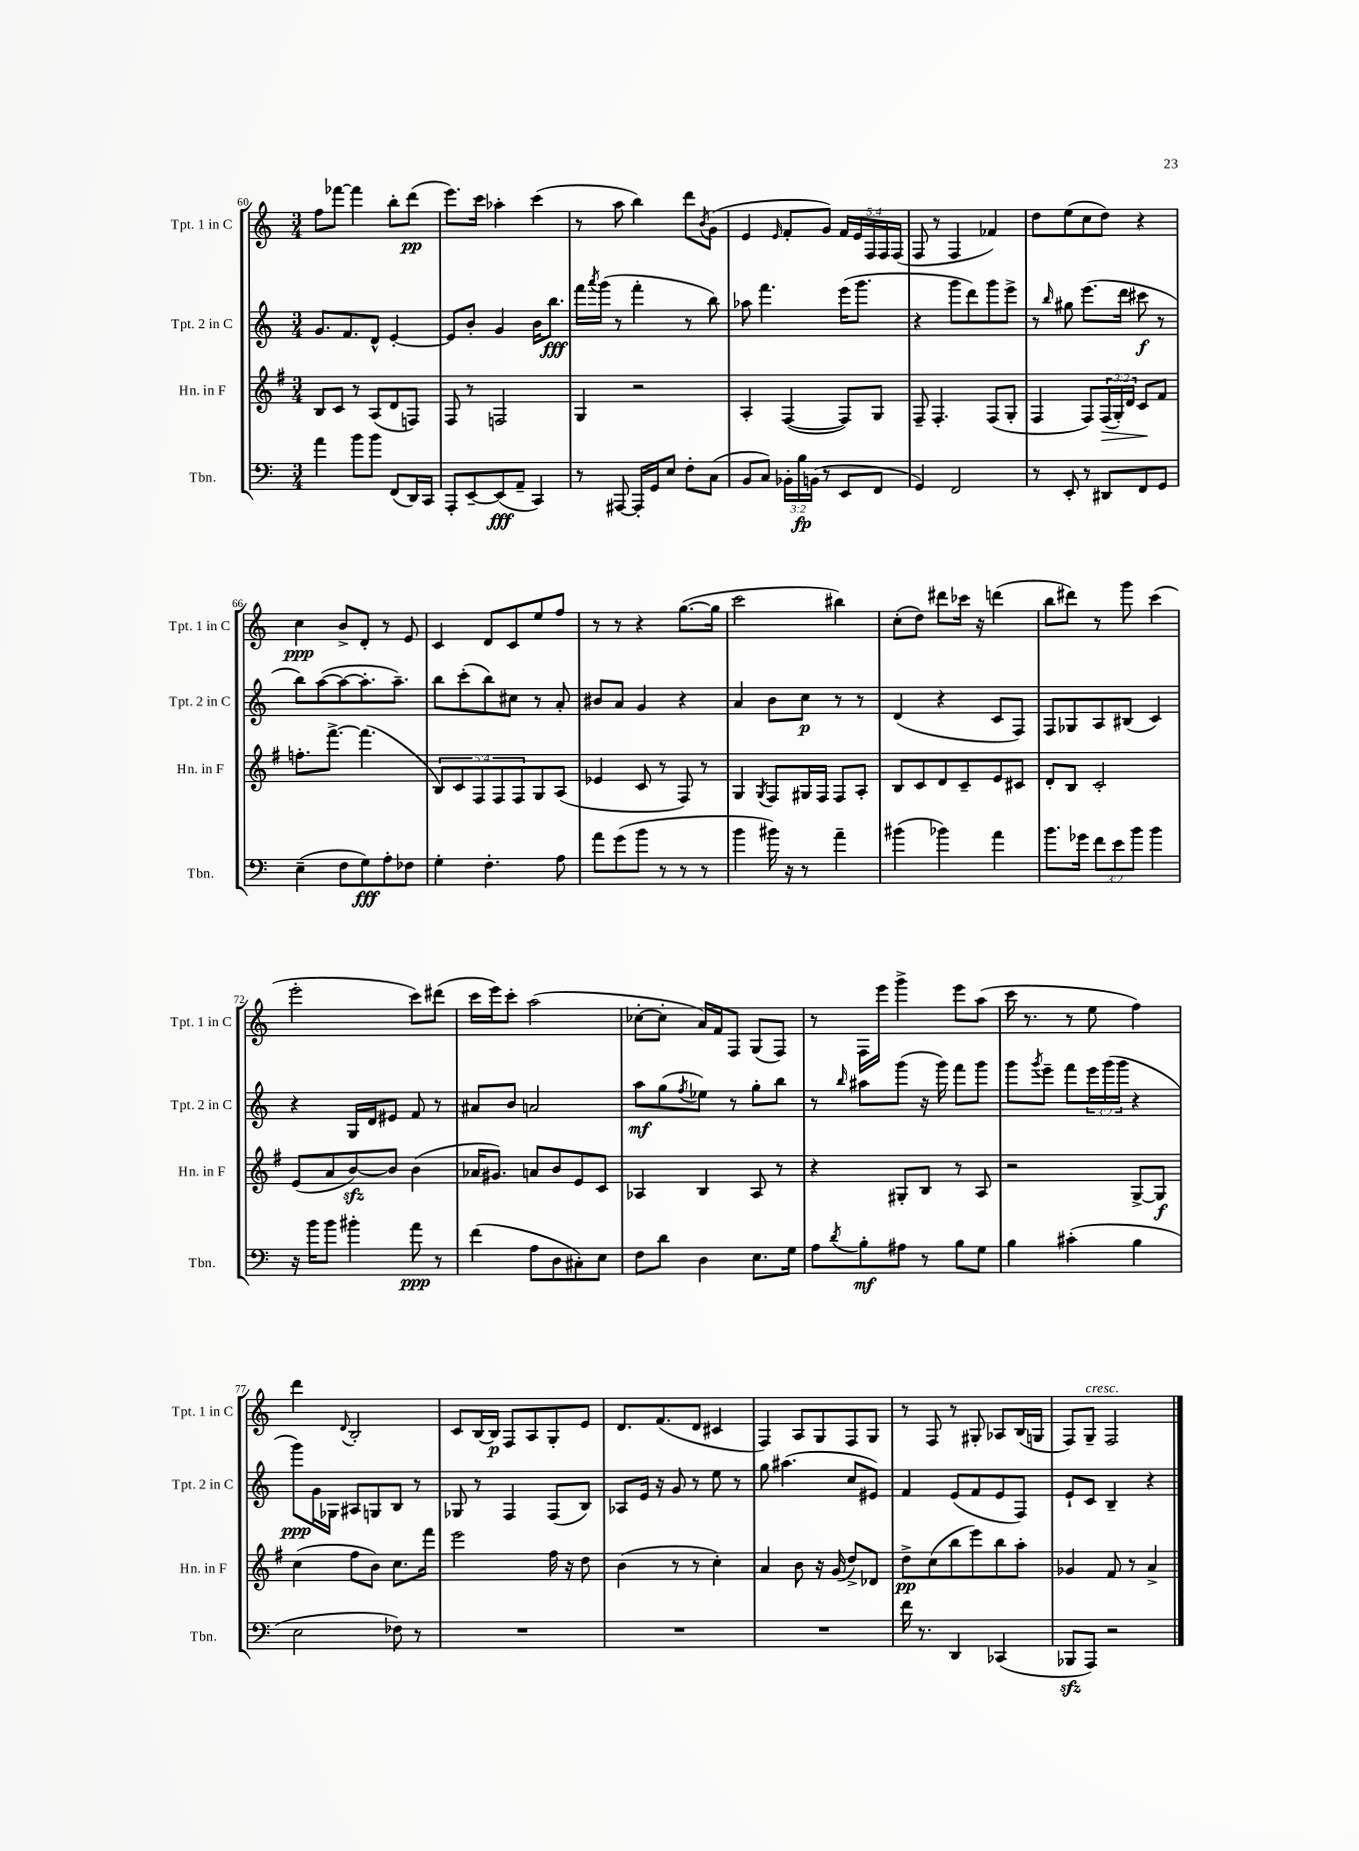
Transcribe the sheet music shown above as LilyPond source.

<<
\new StaffGroup <<
\new Staff = "s0" \with { instrumentName = "Tpt. 1 in C" shortInstrumentName = "Tpt. 1 in C" } {
    \clef treble \key c \major \numericTimeSignature \time 3/4 \override Staff.TupletNumber.text = #tuplet-number::calc-fraction-text
    f''8 fes'''8~ fes'''4 b''8-. d'''8\pp( |
    e'''8.) c'''16 aes''4-. c'''4( |
    r8 a''8 b''4) d'''8 \acciaccatura { b'8 } g'8( |
    e'4 \grace { e'16 } f'8-. g'8) \tuplet 5/4 { f'16 e'16 f16 f16 f16( } |
    f8 r8 f4 fes'4) |
    d''8 e''8( c''8 d''8) r4 |
    c''4\ppp b'8-> d'8-. r8 e'8 |
    c'4 d'8 c'8 e''8 f''8 |
    r8 r8 r4 g''8.~( g''16 |
    c'''2 bis''4) |
    c''8-.( d''8) dis'''8 ces'''16 r16 d'''4( |
    b''8 dis'''8) r8 g'''8 c'''4( |
    e'''2-. c'''8) dis'''8( |
    c'''16 e'''16) c'''8-. a''2( |
    ces''8~-. ces''8-. a'16) f'16 f8 g8( f8) |
    r8 f16 e'''16 g'''4-> e'''8 a''8( |
    c'''16 r8. r8 e''8 f''4) |
    d'''4 \appoggiatura { d'8 } b2-. |
    c'8 b16~ b16\p f8 a8 g8-. e'8 |
    d'8. f'8.( d'8 cis'4 |
    f4) a8 g8 f8 g8 |
    r8 f8 r8 gis8-. aes8 b16( g16 |
    f8) g8--^\markup { \italic "cresc." } f2 \bar "|." |
}
\new Staff = "s1" \with { instrumentName = "Tpt. 2 in C" shortInstrumentName = "Tpt. 2 in C" } {
    \clef treble \key c \major \numericTimeSignature \time 3/4 \override Staff.TupletNumber.text = #tuplet-number::calc-fraction-text
    g'8. f'8. d'8-^ e'4~-. |
    e'8 b'8-. g'4 b'16 b''8.\fff |
    f'''16 \acciaccatura { a'''8 } g'''16( r8 f'''4-. r8 b''8) |
    aes''8 f'''4. e'''16( g'''8. |
    r4 g'''8 d'''8) g'''8 e'''8-> |
    r8 \grace { b''16 } gis''8 e'''8.( d'''16 cis'''8\f r8 |
    b''8) a''8~( a''8~ a''8.-. a''8.--) |
    b''8 c'''8-.( b''8) cis''8 r8 a'8-. |
    bis'8 a'8 g'4 r4 |
    a'4 b'8 c''8\p r8 r8 |
    d'4( r4 c'8 f8) |
    f8 ges8 a8 bis8( c'4) |
    r4 g16 d'16 eis'8 f'8 r8 |
    ais'8 b'8 a'2 |
    a''8\mf g''8( \acciaccatura { f''8 } ees''8) r8 g''8-. b''8 |
    r8 \grace { b''16 } ais''8 g'''8( r16 g'''16) f'''8 g'''8 |
    g'''8 \acciaccatura { g'''8 } e'''8-- f'''8 \tuplet 3/2 { e'''16 g'''16( g'''16 } r4 |
    g'''8\ppp) g'16 ges16 ais8 g8 b8 r8 |
    ges8 r8 f4 f8( b8) |
    aes8 e'16 r16 g'8 r8 e''8 r8 |
    g''8 ais''4.( c''8 eis'8) |
    f'4 e'8( f'8 e'8 f8) |
    e'8-! c'8 b4-- r4 \bar "|." |
}
\new Staff = "s2" \with { instrumentName = "Hn. in F" shortInstrumentName = "Hn. in F" } {
    \clef treble \key g \major \numericTimeSignature \time 3/4 \override Staff.TupletNumber.text = #tuplet-number::calc-fraction-text
    b8 c'8 r8 a8( d'8 f8) |
    fis8 r8 f2 |
    g4 r2 |
    a4-. fis4~( fis8) g8 |
    fis8-- fis4.-. fis8( g8-. |
    fis4 fis8) \tuplet 3/2 { fis16\>( g16-.) d'16 } c'8\! fis'8 |
    f''8.-. fis'''8.~-> fis'''4.( |
    \tuplet 5/4 { b8) c'8 fis8 fis8 fis8 } g8 a8( |
    ees'4 c'8 r8 fis8) r8 |
    g4 \acciaccatura { g8 } fis8 gis16 fis16 fis8 a8-. |
    b8 c'8 d'8 c'8-- e'8 cis'8 |
    d'8-. b8 c'2-. |
    e'8( a'8 b'8~\sfz) b'8 b'4( |
    aes'16 gis'8.) a'8 b'8 e'8 c'8 |
    aes4 b4 aes8 r8 |
    r4 gis8-. b8 r8 a8 |
    r2 g8~-> g8\f |
    c''4( fis''8 b'8) c''8. fis'''16 |
    e'''2 fis''16 r16 d''8 |
    b'4( r8 r8 c''4-.) |
    a'4 b'8 r16 g'16( d''8->) des'8 |
    d''8->\pp c''8( b''8 e'''8) b''8 a''8-. |
    ges'4 fis'8 r8 a'4-> \bar "|." |
}
\new Staff = "s3" \with { instrumentName = "Tbn." shortInstrumentName = "Tbn." } {
    \clef bass \key c \major \numericTimeSignature \time 3/4 \override Staff.TupletNumber.text = #tuplet-number::calc-fraction-text
    a'4 b'8 b'8 f,8( d,16) c,16 |
    a,,8-. e,8~-- e,8\fff( a,8-- c,4) |
    r8 ais,,8~ ais,,16-. g,16 e8 f8-. c8( |
    b,8 c8) \tuplet 3/2 { bes,16-. b16\fp b,16( } r8 e,8 f,8 |
    g,4) f,2 |
    r8 e,8-. r8 dis,8 f,8 g,8 |
    e4--( f8 g8\fff) a8-. fes8 |
    g4-. f4.-. a8 |
    a'8 g'8( b'8 r8 r8 r8 |
    b'4 bis'16) r16 r8 a'4-- |
    bis'4( bes'4) a'4 |
    b'8. ges'16 \tuplet 3/2 { f'8 e'8 b'8 } b'4 |
    r16 b'16 b'8 bis'4-. a'8\ppp r8 |
    f'4( a8 d8 cis8-.) e8 |
    f8 d'8 d4 e8. g16 |
    a8 \acciaccatura { d'8 } b8-.\mf ais8 r8 b8 g8 |
    b4 cis'4-.( b4 |
    e2 fes8) r8 |
    R2. |
    R2. |
    R2. |
    f'16 r8. d,4 ces,4( |
    bes,,8\sfz a,,8) r2 \bar "|." |
}
>>
>>
\layout { \context { \Score currentBarNumber = #60 } }
